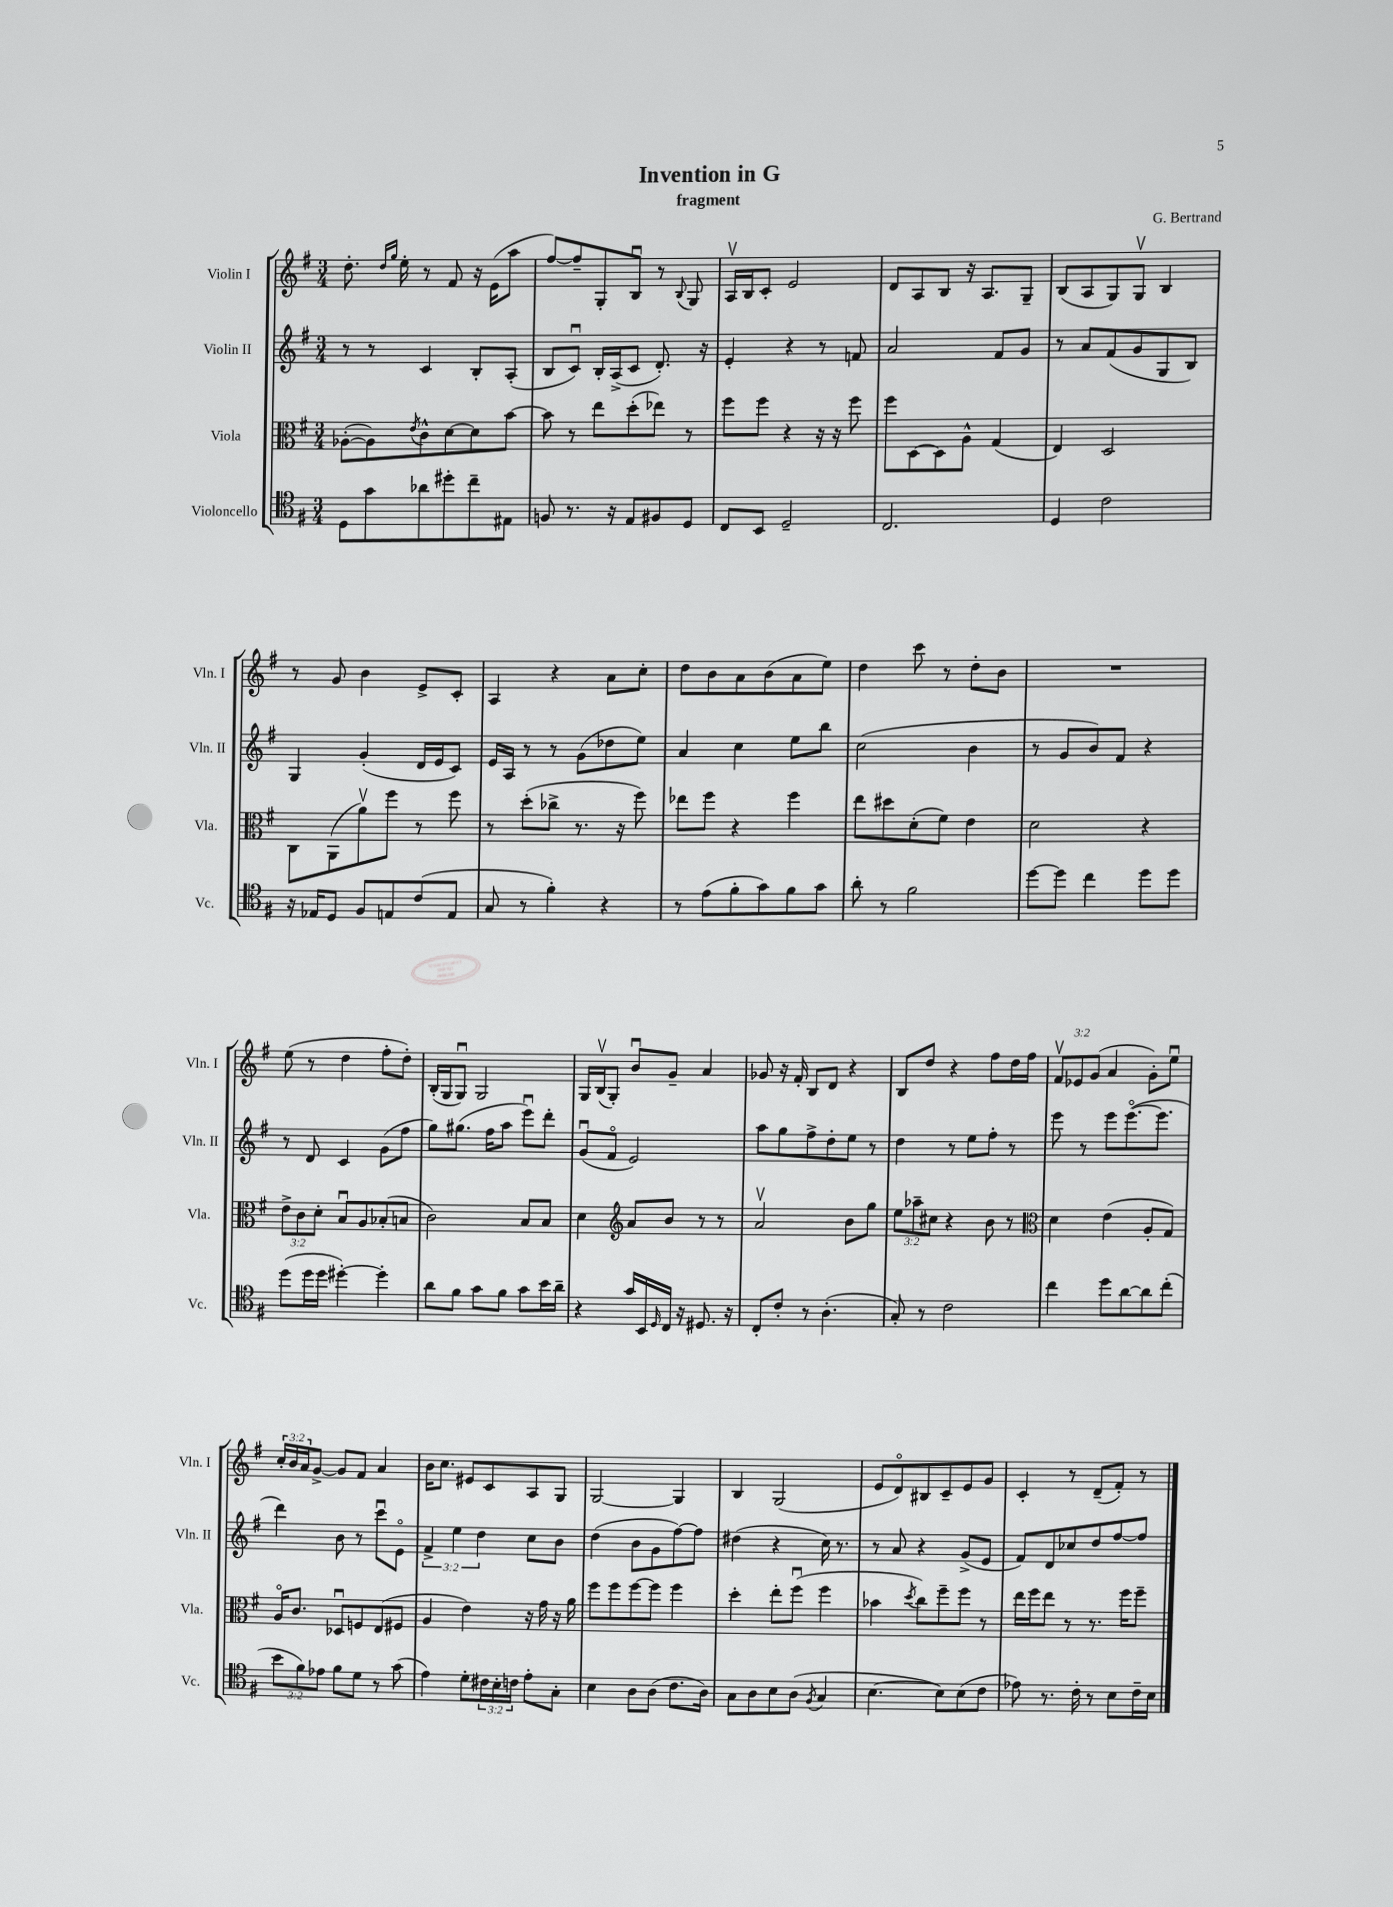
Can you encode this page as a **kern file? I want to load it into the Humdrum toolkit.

**kern	**kern	**kern	**kern
*staff4	*staff3	*staff2	*staff1
*clefC4	*clefC3	*clefG2	*clefG2
*k[f#]	*k[f#]	*k[f#]	*k[f#]
*M3/4	*M3/4	*M3/4	*M3/4
8D	([8A-'	8r	8.dd'
8g	8A-])	8r	.
.	.	.	16qqdd
.	.	.	16qqgg
.	.	.	16ee'
.	8qe	.	.
8a-	8c^^	4c	8r
8dd#'	[8d	.	8f#
8cc~	8d]	8B'	16r
.	.	.	(16e
8E#	[8b	(8A'	8aa
=	=	=	=
8F	8b]	8B	[8ff#)
8.r	8r	8cu)	8ff#~]
.	8ee	16B'	8G'
16r	.	(16A^	.
8E	(8dd'	8c	8Bu
8F#	8ee-)	8.d')	8r
.	.	.	8qqB
8D	8r	.	8G
.	.	16r	.
=	=	=	=
8C	8ff#	4e'	16Av
.	.	.	16B
8BB	8ff#	.	8c'
2D~	4r	4r	2e
.	16r	8r	.
.	16r	.	.
.	8ff#	8f	.
=	=	=	=
2.C	8ff#	2a	8d
.	[8D	.	8A
.	8D]	.	8B
.	8A^^	.	16r
.	.	.	8.A
.	(4G	8f#	.
.	.	8g	8G~
=	=	=	=
4D	4E)	8r	(8B
.	.	8a	8A
2c	2D	(8f#	8G)
.	.	8g	8Gv
.	.	8G	4B
.	.	8B)	.
=	=	=	=
16r	8C	4G	8r
16E-	.	.	.
8D	(8AA	.	8g
8F#	8av)	(4g'	4b
8E	8ff#	.	.
(8c	8r	16d	8e^
.	.	16e	.
8E	8ff#	8c)	8c'
=	=	=	=
8G	8r	16e	4A
.	.	16A	.
8r	(8dd'	8r	.
4f#')	8cc-^	8r	4r
.	8.r	(8g	.
4r	.	8dd-	8a
.	16r	.	.
.	8ff#)	8ee)	8cc'
=	=	=	=
8r	8ee-	4a	8dd
(8e	8ff#	.	8b
8f#'	4r	4cc	8a
8g)	.	.	(8b
8f#	4ff#	8ee	8a
8g	.	8bb	8ee)
=	=	=	=
8a'	8ee	(2cc	4dd
8r	8dd#	.	.
2f#	(8d'	.	8ccc
.	8f#)	.	8r
.	4e	4b	8dd'
.	.	.	8b
=	=	=	=
[8dd	2d	8r	2.r
8dd]	.	8g	.
4cc	.	8b)	.
.	.	8f#	.
8dd	4r	4r	.
8dd	.	.	.
=	=	=	=
(8dd	12e^	8r	(8ee
.	12c	.	.
16dd	.	8d	8r
.	12d'	.	.
16dd	.	.	.
[4dd#')	8Bu	4c	4dd
.	8A	.	.
4dd#']	(8B-'	(8g	8ff#'
.	8B	8ff#	8dd')
=	=	=	=
8a	2c)	8gg)	(16B'
.	.	.	16G
8f#	.	(8.gg#	8Gu)
8g	.	.	2G
.	.	16ff#	.
8f#	.	8aa	.
8g	8B	8eeeu)	.
16b	8B	8ddd'	.
16a~	.	.	.
=	=	=	=
4r	4d	(8gu	16G
.	.	.	(16Bv
.	.	8f#o	8G')
*	*clefG2	*	*
16g	8a	2e)	8bu
16BB	.	.	.
16qqD	.	.	.
16C	8b	.	8g~
16r	.	.	.
8.D#	8r	.	4a
.	8r	.	.
16r	.	.	.
=	=	=	=
8C'	2av	8aa	8g-
8c'	.	8gg	16r
.	.	.	16f#'
8r	.	8ff#^	8B
(4.A'	.	8dd'	8d
.	8b	8ee	4r
.	8gg	8r	.
=	=	=	=
8G')	12ee	4dd	8B
.	12aa-~	.	.
8r	.	.	8dd
.	12cc#	.	.
2c	4r	8r	4r
.	.	8ee	.
.	8b	8ff#'	8ff#
.	8r	8r	16dd
.	.	.	16ff#
=	=	=	=
*	*clefC3	*	*
4cc	4d	8eee	12f#v
.	.	.	12e-
.	.	8r	.
.	.	.	(12g
8dd	(4e	8eee	4a
[8a	.	([8.eeeo	.
8a]	8A'	.	8g')
.	.	8.eee]	.
(8cc'	8G)	.	8eeu
=	=	=	=
12b	16Ao	4ddd)	24cc'
.	.	.	24b
.	8.c	.	.
12f#)	.	.	24a
.	.	.	[8g^
12e-	.	.	.
8f#	8D-u	8b	8g]
8d	8F	8r	8f#
8r	(8E	8cccu	4a
(8g	8F#	8eo	.
=	=	=	=
4e)	4A	6f#^	16b
.	.	.	8.cc
.	.	6ee	.
8d'	4e)	.	8e#
.	.	6dd	.
24c#	.	.	8c
24B'	.	.	.
24c	.	.	.
8e'	16r	8cc	8A
.	16g	.	.
8G'	16r	8b	8G
.	16a	.	.
=	=	=	=
4B	8ff#	(4dd	[2G
.	8ff#	.	.
8A	[8ff#	8b	.
(8A	8ff#]	8g	.
8.c	4ff#	[8ff#)	4G]
.	.	8ff#]	.
16A)	.	.	.
=	=	=	=
8G	4dd'	(4dd#	4B
8A	.	.	.
8B	8ee'	4r	(2G
(8A	(8ff#u	.	.
8qF#	.	.	.
4G	4ff#	16cc)	.
.	.	8.r	.
=	=	=	=
[4.B	4b-	8r	8e
.	.	8a	8do)
.	8qdd	.	.
.	8cc)	4r	8B#
8B])	8ff#~	.	8c~
(8B	8ff#	(8g^	8e
8c	8r	8e	8g
=	=	=	=
8e-)	16ee	8f#)	4c'
.	16ff#	.	.
8.r	8ee	8d	.
.	8r	8cc-	8r
16c'	.	.	.
8r	8.r	8dd	(8d~
8B	.	[8ff#	8f#')
.	16ff#	.	.
16c~	8ff#~	8ff#]	8r
16B	.	.	.
==	==	==	==
*-	*-	*-	*-
